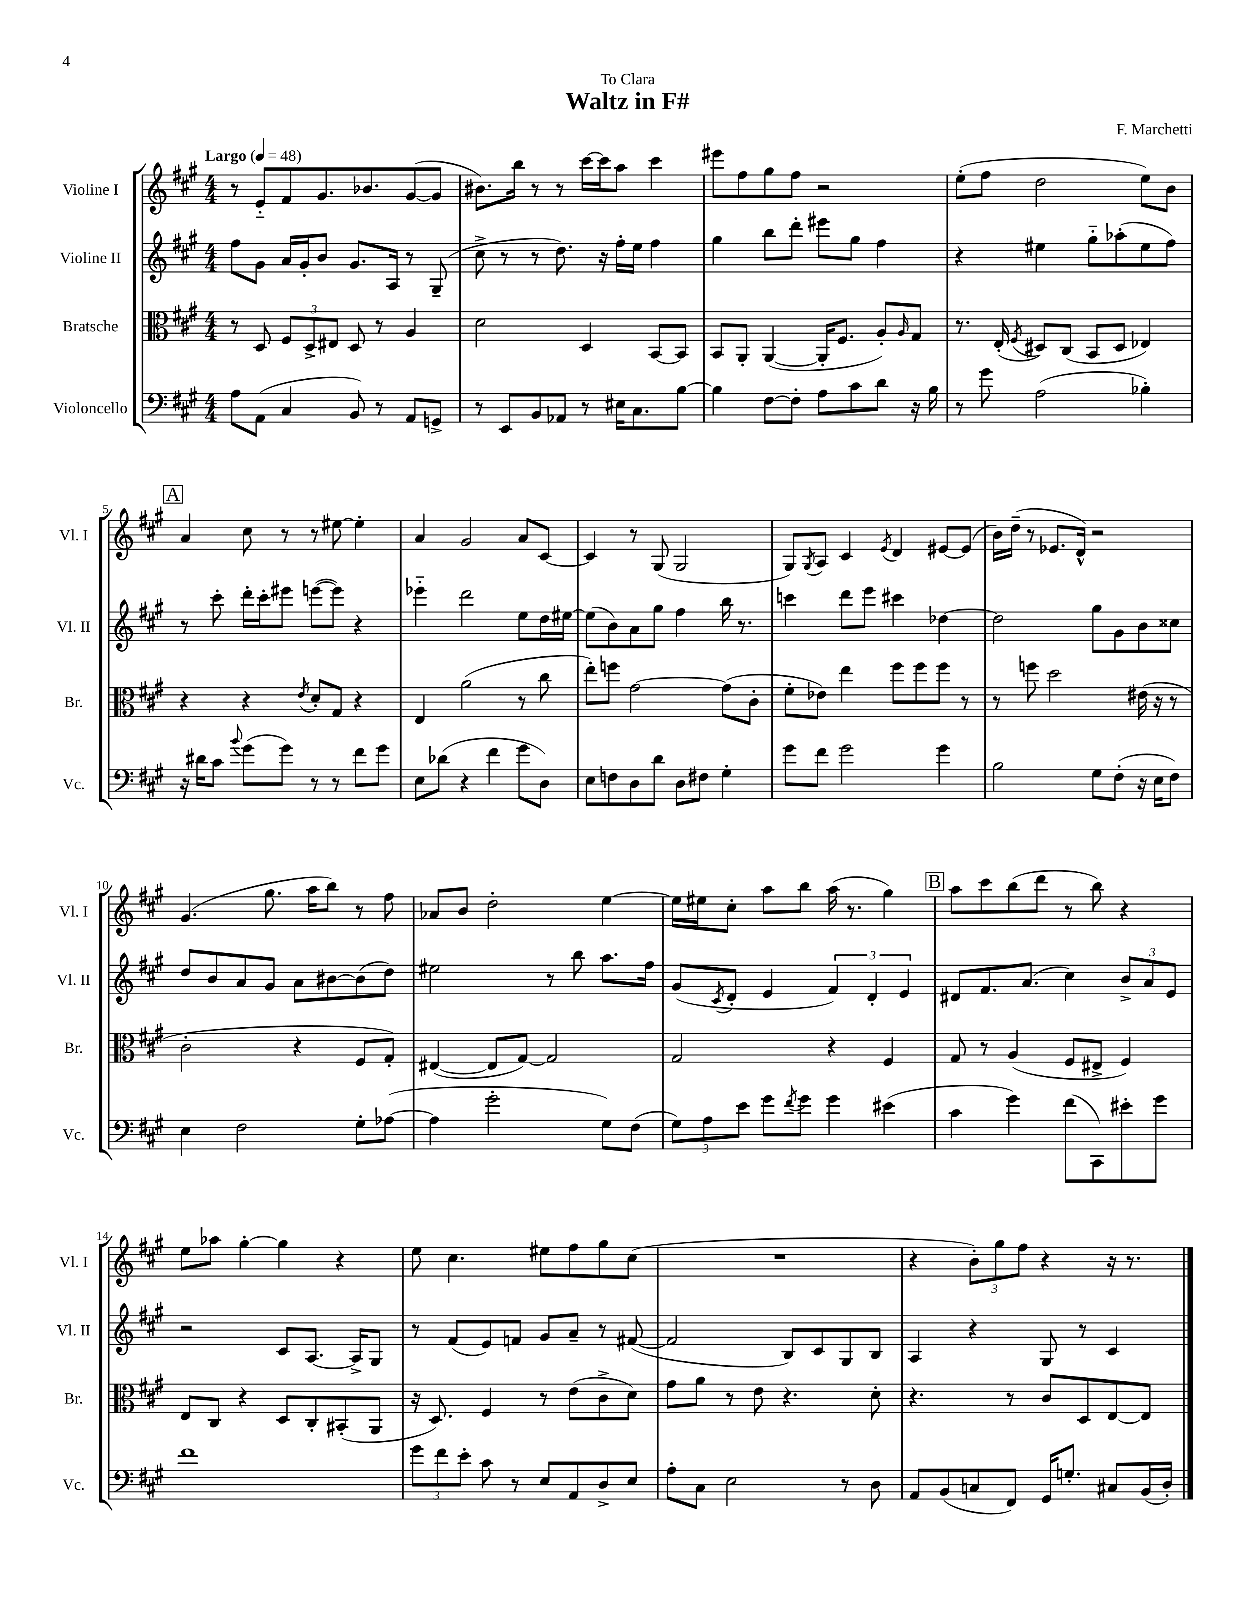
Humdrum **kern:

**kern	**kern	**kern	**kern
*part4	*part3	*part2	*part1
*staff4	*staff3	*staff2	*staff1
*I"Violoncello	*I"Bratsche	*I"Violine II	*I"Violine I
*I'Vc.	*I'Br.	*I'Vl. II	*I'Vl. I
*clefF4	*clefC3	*clefG2	*clefG2
*k[f#c#g#]	*k[f#c#g#]	*k[f#c#g#]	*k[f#c#g#]
*M4/4	*M4/4	*M4/4	*M4/4
*MM48	*MM48	*MM48	*MM48
=1	=1	=1	=1
!	!	!	!LO:TX:a:B:t=Largo
8A\L	8r	8ff#\L	8r
(8AA\J	8D/	8g#\J	8e/L
4C#/	12F#/L	16a/LL	8f#/
.	.	16g#'/J	.
.	12D^/	.	.
.	.	8b/J	8.g#/
.	12E#X/J	.	.
8BB/)	8D/	8.g#/L	.
.	.	.	8.b-X/
8r	8r	.	.
.	.	16A/Jk	.
8AA/L	4A/	8r	([8g#/
8GGn^/J	.	(8G#~/	8g#/J]
=2	=2	=2	=2
8r	2d\	8cc#^\	8.b#X\L)
8EE/L	.	8r	.
.	.	.	16bb\Jk
8BB/	.	8r	8r
8AA-X/J	.	8.dd\)	8r
8r	4D/	.	[16ccc#\LL
.	.	16r	16ccc#\J]
16E#X\KL	.	16ff#'\LL	8aa\J
8.C#\	.	16ee\JJ	.
.	[8BB/L	4ff#\	4ccc#\
[8B\J	8BB/J]	.	.
=3	=3	=3	=3
4B\]	8BB/L	4gg#\	8eee#X\L
.	8AA'/J	.	8ff#\
[8F#\L	([4AA/	8bb\L	8gg#\
8F#'\J]	.	8ddd'\J	8ff#\J
8A\L	16AA'/KL]	8eee#X\L	2r
.	8.F#/J	.	.
8c#\	.	8gg#\J	.
8d\J	8A'/L)	4ff#\	.
.	16qqA/	.	.
16r	8G#/J	.	.
16B\	.	.	.
=4	=4	=4	=4
8r	8.r	4r	(8ee'\L
8g#\	.	.	8ff#\J
.	(16E'/	.	.
.	8qF#/	.	.
(2A\	8D#X/L)	4ee#X\	2dd\
.	(8C#/J	.	.
.	8BB/L	8gg#\L	.
.	8D#/J	(8aa-X'\	.
4B-X'\)	4E-X/)	8ee#\	8ee\L)
.	.	8ff#\J)	8b\J
!!LO:LB:g=z
!!LO:REH:place=s1:t=A
=5	=5	=5	=5
16r	4r	8r	4a/
16d#X\KL	.	.	.
8c#\J	.	8ccc#'\	.
8qqb/	.	.	.
(8g#\L	4r	16ddd'\LL	8cc#\
.	.	16ccc#'\J	.
8g#\J)	.	8eee#X\J	8r
.	8qe/	.	.
8r	8d'/L	([8eeen\L	8r
8r	8G#/J	8eee\J])	[8ee#X\
8f#\L	4r	4r	4ee#'\]
8g#\J	.	.	.
=6	=6	=6	=6
8E\L	4E/	4eee-X\	4a/
(8d-X\J	.	.	.
4r	(2a\	2ddd\	2g#/
4f#\	.	.	.
8g#\L	8r	8ee\L	8a/L
8D\J)	8cc#\	16dd\L	[8c#/J
.	.	[16ee#X\JJ	.
=7	=7	=7	=7
8E\L	8ee'\L)	(8ee#\L]	4c#/]
8Fn\	8ffn\J	8b\)	.
8D\	[2g#\	8a\	8r
8d\J	.	8gg#\J	(8G#/
8D\L	.	4ff#\	2G#/
8F#X\J	.	.	.
4G#'\	(8g#\L]	16bb\	.
.	.	8.r	.
.	8c#'\J	.	.
=8	=8	=8	=8
8g#\L	8f#'\L	4cccn\	8G#/L)
.	.	.	8qG#/
8f#\J	8e-X\J)	.	8A/J
2g#\	4ee\	8ddd\L	4c#/
.	.	8eee\J	.
.	.	.	8qe/
.	8ff#\L	4ccc#X\	4d/
.	8ff#\	.	.
4g#\	8ff#\J	[4dd-X\	[8e#X/L
.	8r	.	(8e#/J]
=9	=9	=9	=9
2B\	8r	2dd-\]	16b\LL)
.	.	.	(16dd~\JJ
.	8ffn\	.	8r
.	2dd\	.	8.e-X/L
.	.	.	16d^^/Jk)
8G#\L	.	8gg#\L	2r
(8F#'\J	.	8g#\	.
16r	(16e#X\	8b\	.
16E\KL	16r	.	.
8F#\J)	8r	8cc##X\J	.
!!LO:LB:g=z
=10	=10	=10	=10
4E\	2c#'\	8dd/L	(4.g#/
.	.	8b/	.
2F#\	.	8a/	.
.	.	8g#/J	8.gg#\
.	4r	8a\L	.
.	.	.	16aa\KL
.	.	[8b#X\	8bb\J)
8G#'\L	8F#/L	(8b#\]	8r
([8A-X\J	8G#'/J)	8dd\J)	8ff#\
=11	=11	=11	=11
4A-\]	([4E#X/	2ee#X\	8a-X/L
.	.	.	8b/J
2g#'\	8E#/L]	.	2dd'\
.	[8G#/J)	.	.
.	2G#/]	8r	.
.	.	8bb\	.
8G#\L)	.	8.aa\L	[4ee\
(8F#\J	.	.	.
.	.	16ff#\Jk	.
=12	=12	=12	=12
12G#\L)	2G#/	(8g#/L	16ee\LL]
.	.	.	16ee#X\J
12A\	.	.	.
.	.	8qc#/	.
.	.	8d'/J	8cc#'\J
12e\J	.	.	.
8g#\L	.	4e/	8aa\L
8qf#/	.	.	.
8g#\J	.	.	8bb\J
4g#\	4r	6f#/)	(16aa\
.	.	.	8.r
.	.	6d'/	.
(4e#X\	4F#/	.	4gg#\)
.	.	6e/	.
!!LO:REH:place=s1:t=B
=13	=13	=13	=13
4c#\	8G#/	8d#X/L	8aa\L
.	8r	8.f#/	8ccc#\
4g#\)	(4A/	.	(8bb\
.	.	(8.a/J	.
.	.	.	8ddd\J
(8f#\L	8F#/L	4cc#\)	8r
8CC#\)	8E#X^/J	.	8bb\)
8e#X'\	4F#/)	12b^/L	4r
.	.	12a/	.
8g#\J	.	.	.
.	.	12e/J	.
!!LO:LB:g=z
=14	=14	=14	=14
1f#	8E/L	2r	8ee\L
.	8C#/J	.	8aa-X\J
.	4r	.	[4gg#'\
.	8D/L	8c#/L	4gg#\]
.	8C#'/	[8.A/J	.
.	(8BB#X'/	.	4r
.	.	16A^/KL]	.
.	8AA/J	8G#/J	.
=15	=15	=15	=15
12g#\L	16r	8r	8ee\
.	8.D/)	.	.
12f#\	.	.	.
.	.	(8f#/L	4.cc#\
12e'\J	.	.	.
8c#\	4F#/	8e/)	.
8r	.	8fn/J	.
8E/L	8r	8g#/L	8ee#X\L
8AA/	(8e\L	8a~/J	8ff#\
8D^/	8c#^\	8r	8gg#\
8E/J	8d\J)	([8f#X/	(8cc#\J
=16	=16	=16	=16
8A'\L	8g#\L	2f#/]	1r
8C#\J	8a\J	.	.
2E\	8r	.	.
.	8e\	.	.
.	4.r	8B/L)	.
.	.	8c#/	.
8r	.	8G#/	.
8D\	8d'\	8B/J	.
=17	=17	=17	=17
8AA/L	4.r	4A/	4r
(8BB/	.	.	.
8Cn/	.	4r	12b'\L)
.	.	.	12gg#\
8FF#/J)	8r	.	.
.	.	.	12ff#\J
16GG#/KL	8c#/L	8G#/	4r
8.Gn'/J	.	.	.
.	8D/	8r	.
8C#X/L	[8E/	4c#/	16r
.	.	.	8.r
(16BB/L	8E/J]	.	.
16D'/JJ)	.	.	.
==	==	==	==
*-	*-	*-	*-
